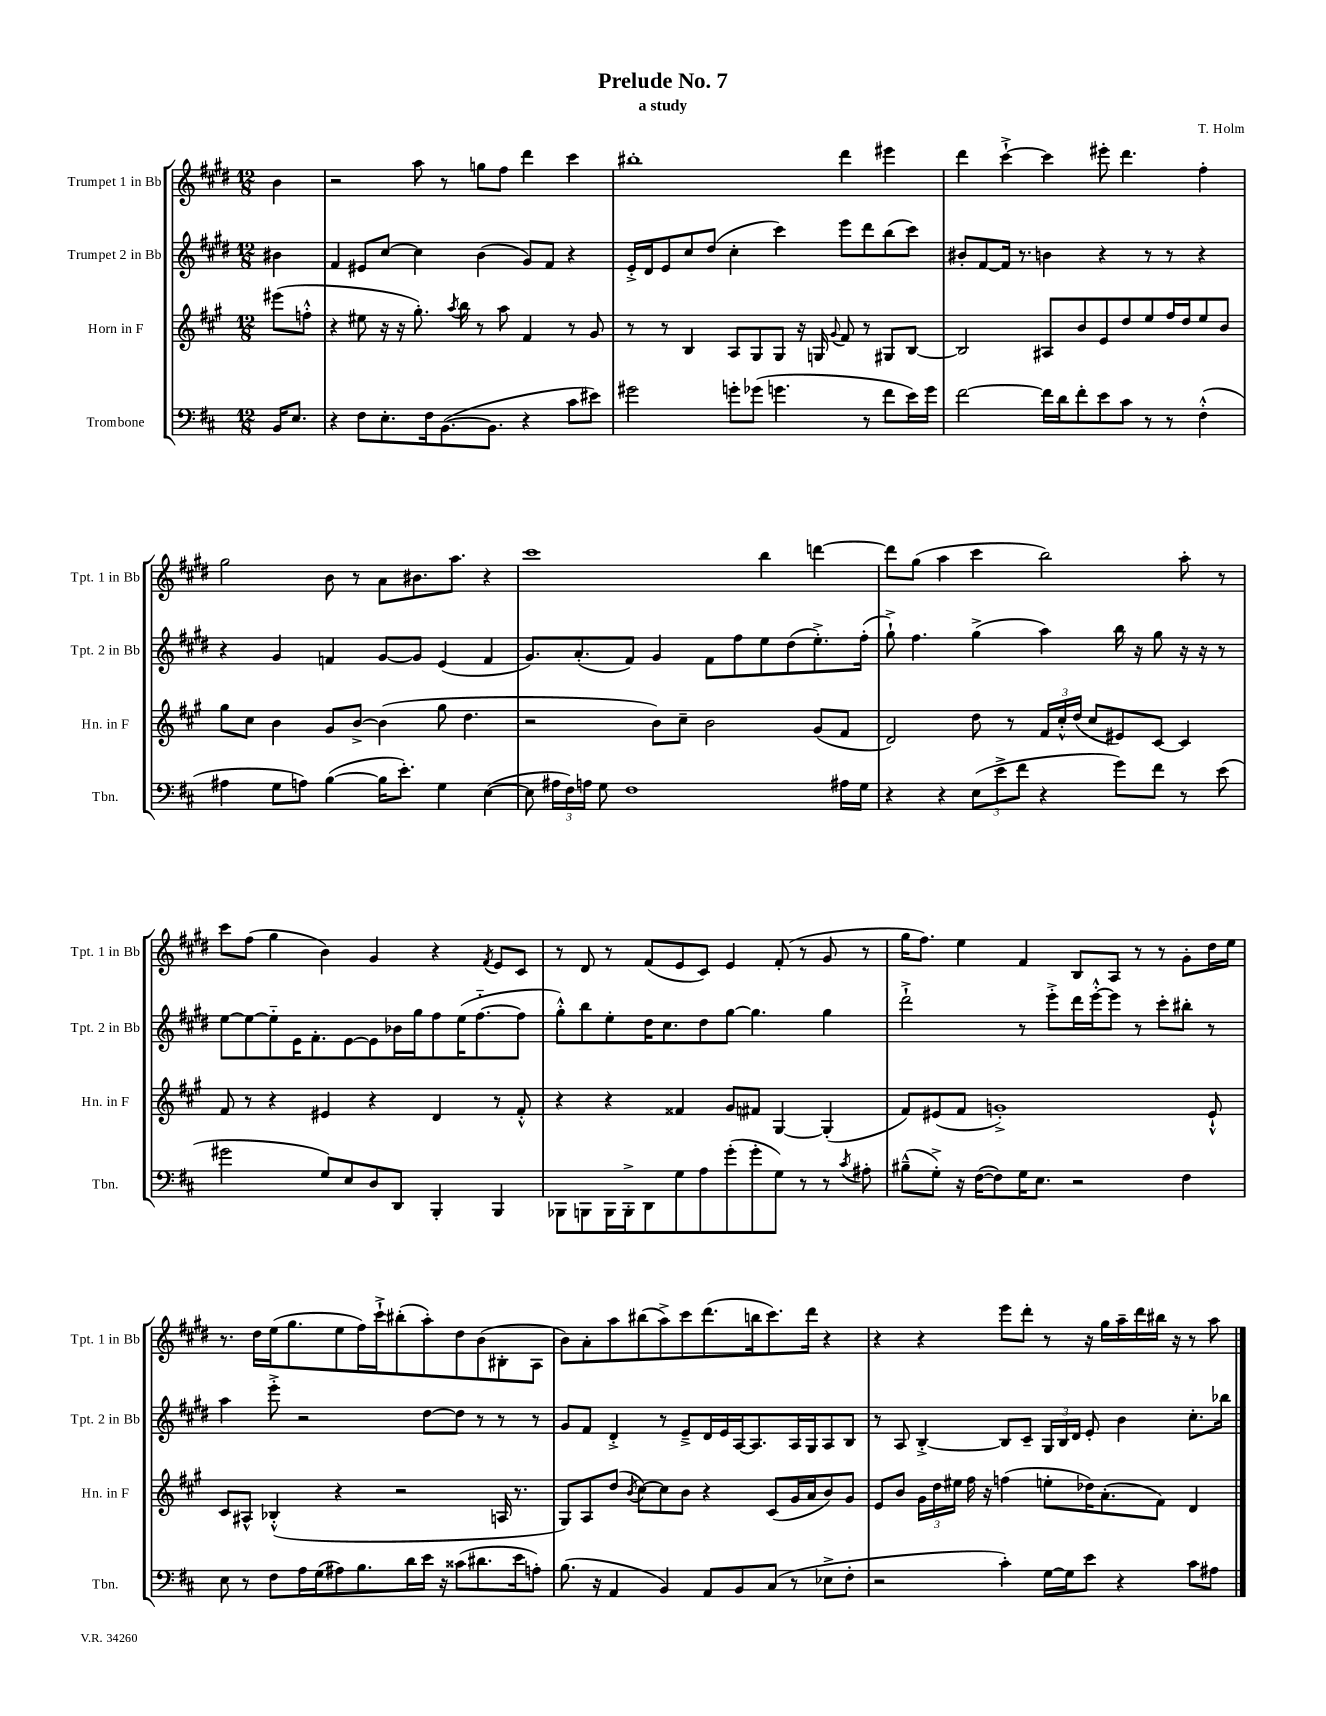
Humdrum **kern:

**kern	**kern	**kern	**kern
*part4	*part3	*part2	*part1
*staff4	*staff3	*staff2	*staff1
*I"Trombone	*I"Horn in F	*I"Trumpet 2 in Bb	*I"Trumpet 1 in Bb
*I'Tbn.	*I'Hn. in F	*I'Tpt. 2 in Bb	*I'Tpt. 1 in Bb
*clefF4	*clefG2	*clefG2	*clefG2
*k[f#c#]	*k[f#c#g#]	*k[f#c#g#d#]	*k[f#c#g#d#]
*M12/8	*M12/8	*M12/8	*M12/8
=	=	=	=
16BB/KL	(8eee#X\L	4b#X\	4b\
8.E/J	.	.	.
.	8ffn'^^\J	.	.
=1	=1	=1	=1
4r	4r	4f#/	2r
8F#\L	8ee#X\	8e#X/L	.
8.E'\	16r	[8cc#/J	.
.	16r	.	.
.	8.gg#'\)	4cc#\]	8aa\
16F#\k	.	.	.
([8.BB\	.	.	8r
.	8qaa/	.	.
.	16bb\	.	.
.	8r	(4b\	8ggn\L
8.BB\J]	.	.	.
.	8aa\	.	8ff#\J
4r	4f#/	8g#/L)	4ddd#\
.	.	8f#/J	.
8c#\L	8r	4r	4ccc#\
8e#X\J)	8g#/	.	.
=2	=2	=2	=2
2g#X\	8r	16e'^/LL	1bb#X'
.	.	16d#/J	.
.	8r	8e/	.
.	4B/	8cc#/	.
.	.	(8dd#/J	.
8gn'\L	8A/L	4cc#'\	.
(8g-X\J	8G#/	.	.
4.gn\	8G#/J	4ccc#\)	.
.	16r	.	.
.	16Gn/	.	.
.	8qqg#/	.	.
.	8f#/	8eee\L	4ddd#\
8r	8r	8ddd#\	.
8f#\L	8G#X/L	(8bb\	4eee#X\
16e\L)	[8B/J	8ccc#\J)	.
16g\JJ	.	.	.
=3	=3	=3	=3
[2f#\	2B/]	8b#X'/L	4ddd#\
.	.	[8f#/	.
.	.	16f#/Jk]	[4ccc#`^\
.	.	8.r	.
16f#\LL]	8A#X/L	4bn\	4ccc#\]
16d\J	.	.	.
8f#'\	8b/	.	.
8e\	8e/	4r	8eee#X'\
8c#\J	8dd/	.	4.ddd#\
8r	8ee/	8r	.
8r	16ff#/L	8r	.
.	16dd/J	.	.
(4F#'^^\	8ee/	4r	4ff#'\
.	8b/J	.	.
!!LO:LB:g=z
=4	=4	=4	=4
4A#X\	8gg#\L	4r	2gg#\
.	8cc#\J	.	.
8G\L	4b\	4g#/	.
8An\J)	.	.	.
([4B\	8g#/L	4fn/	8b\
.	[8b^/J	.	8r
16B\KL]	(4b\]	[8g#/L	8a\L
8.e'\J)	.	.	.
.	.	8g#/J]	8.b#X\
4G\	8gg#\	(4e/	.
.	.	.	8.aa\J
.	4.dd\	.	.
([4E\	.	4f/	4r
=5	=5	=5	=5
8E\]	2r	8.g#/L)	1ccc#
24A#X\LL	.	.	.
24F#\)	.	.	.
.	.	(8.a'/	.
24An\JJ	.	.	.
8G\	.	.	.
1F#	.	8f#/J)	.
.	8b\L)	4g#/	.
.	8cc#~\J	.	.
.	2b\	8f#\L	.
.	.	8ff#\	.
.	.	8ee\	4bb\
.	.	(8dd#\	.
.	(8g#/L	8.ee'^\)	[4dddn\
16A#X\LL	8f#/J	.	.
16G\JJ	.	(16ff#'\Jk	.
=6	=6	=6	=6
4r	2d/)	8gg#`^\)	8ddd\L]
.	.	4.ff#\	(8gg#\J
4r	.	.	4aa\
(12E\L	8dd\	(4gg#^\	4ccc#\
12e^\	.	.	.
.	8r	.	.
12f#\J	.	.	.
4r	24f#/LL	4aa\)	2bb\)
.	24cc#'^^/	.	.
.	(24dd/JJ	.	.
.	8cc#/L	.	.
8g\L)	8e#X/)	16bb\	.
.	.	16r	.
8f#\J	[8c#/J	8gg#\	.
8r	4c#/]	16r	8aa'\
.	.	16r	.
(8e\	.	8r	8r
!!LO:LB:g=z
=7	=7	=7	=7
2g#X\	8f#/	[8ee\L	8ccc#\L
.	8r	8ee\_	(8ff#\J
.	4r	8ee\]	4gg#\
.	.	16e\K	.
.	.	8.f#'\	.
8G/L)	4e#X/	.	4b\)
8E/	.	[8e\	.
8D/	4r	8e\]	4g#/
8DD/J	.	16b-X\L	.
.	.	16gg#\J	.
4BBB'/	4d/	8ff#\	4r
.	.	(16ee\K	.
.	.	[8.ff#\	.
.	.	.	8qf#/
4BBB/	8r	.	8e/L
.	8f#'^^/	8ff#\J]	8c#/J
=8	=8	=8	=8
8BBB-X\L	4r	8gg#'^^\L)	8r
8BBBn\	.	8bb\	8d#/
16BBB\L	4r	8ee'\	8r
16BBB'^\J	.	.	.
8DD\	.	16dd#\K	(8f#/L
.	.	8.cc#\	.
8G\	4f##X/	.	8e/
8A\	.	8dd#\	8c#/J)
(8g'\	8g#/L	[8gg#\J	4e/
8g'\	8f#X/J	4.gg#\]	.
8G\J)	[4G#/	.	(8f#'/
8r	.	.	8r
8r	(4G#'/]	4gg#\	8g#/
8qc#/	.	.	.
8A#X'\	.	.	8r
=9	=9	=9	=9
(8B#X~^^\L	8f#/L)	2ddd#`^\	16gg#\KL
.	.	.	8.ff#\J)
8G'^\J)	(8e#X/	.	.
16r	8f#/J	.	4ee\
([16F#\KL	.	.	.
8F#\])	1gn'^)	.	.
16G\K	.	8r	4f#/
8.E\J	.	.	.
.	.	8eee'^\L	.
2r	.	16ddd#\L	8B/L
.	.	[16eee'^^\J	.
.	.	8eee\J]	8A/J
.	.	8r	8r
.	.	8ccc#'\L	8r
4F#\	.	8bb#X'\J	8g#'\L
.	8e#`^^/	8r	16dd#\L
.	.	.	16ee\JJ
!!LO:LB:g=z
=10	=10	=10	=10
8E\	8c#/L	4aa\	8.r
8r	8A#X^^/J	.	.
.	.	.	16dd#\LL
8F#\L	(4B-X'^^/	8eee'^\	(16ee\J
.	.	.	8.gg#\
16A\L	.	2r	.
(16G\J	.	.	.
8A#X\)	4r	.	8ee\
8.B\	.	.	16ff#\L)
.	.	.	16ccc#`^\J
.	2r	.	(8bb#X'\
16d\L	.	.	.
16e\JJ	.	[8dd#\L	8aa'\)
16r	.	.	.
(8c##X\L	.	8dd#\J]	8dd#\
8.d#X\	.	8r	(8b\
.	16An/	8r	8B#X'\
16e\k	8.r	.	.
8An'\J)	.	8r	8A\J
=11	=11	=11	=11
(8.B\	8G#/L)	8g#/L	8b\L)
.	8A/	8f#/J	8a'\
16r	.	.	.
4AA/	(8dd/J	4d#'^/	8aa\
.	8qb/	.	.
.	[8cc#\L)	.	(8bb#X\
4BB/)	8cc#\]	8r	8aa^\)
.	8b\J	8e~^/L	8ccc#\
8AA/L	4r	16d#/L	(8.ddd#\
.	.	16e/	.
8BB/	.	[16A/J	.
.	.	8.A/]	16bbn\k
(8C#/J	(8c#/L	.	8.ccc#\)
8r	16g#/L	16A/L	.
.	16a/J	16G#/J	16ddd#\Jk
8E-X^\L	8b/)	8A/	4r
8F#'\J	8g#/J	8B/J	.
=12	=12	=12	=12
2r	8e/L	8r	4r
.	8b/J	8A/	.
.	24g#\LL	[4B'^/	4r
.	24dd\	.	.
.	24ee#X\JJ	.	.
.	16ff#\	.	.
.	16r	.	.
4c#'\)	(4ffn\	8B/L]	8eee\L
.	.	8c#~/J	8ddd#'\J
[16G\LL	8een'\L	24G#/LL	8r
.	.	24B/	.
16G\J]	.	.	.
.	.	24d#/JJ	.
8e\J	16dd-X\K)	8e'/	16r
.	(8.a'\	.	16gg#\LL
4r	.	4b\	16aa~\
.	.	.	16ddd#\
.	8f#\J)	.	16bb#X\JJ
.	.	.	16r
8c#\L	4d/	8.cc#'\L	8r
8A#X\J	.	.	8aa\
.	.	16bb-X\Jk	.
==	==	==	==
*-	*-	*-	*-
